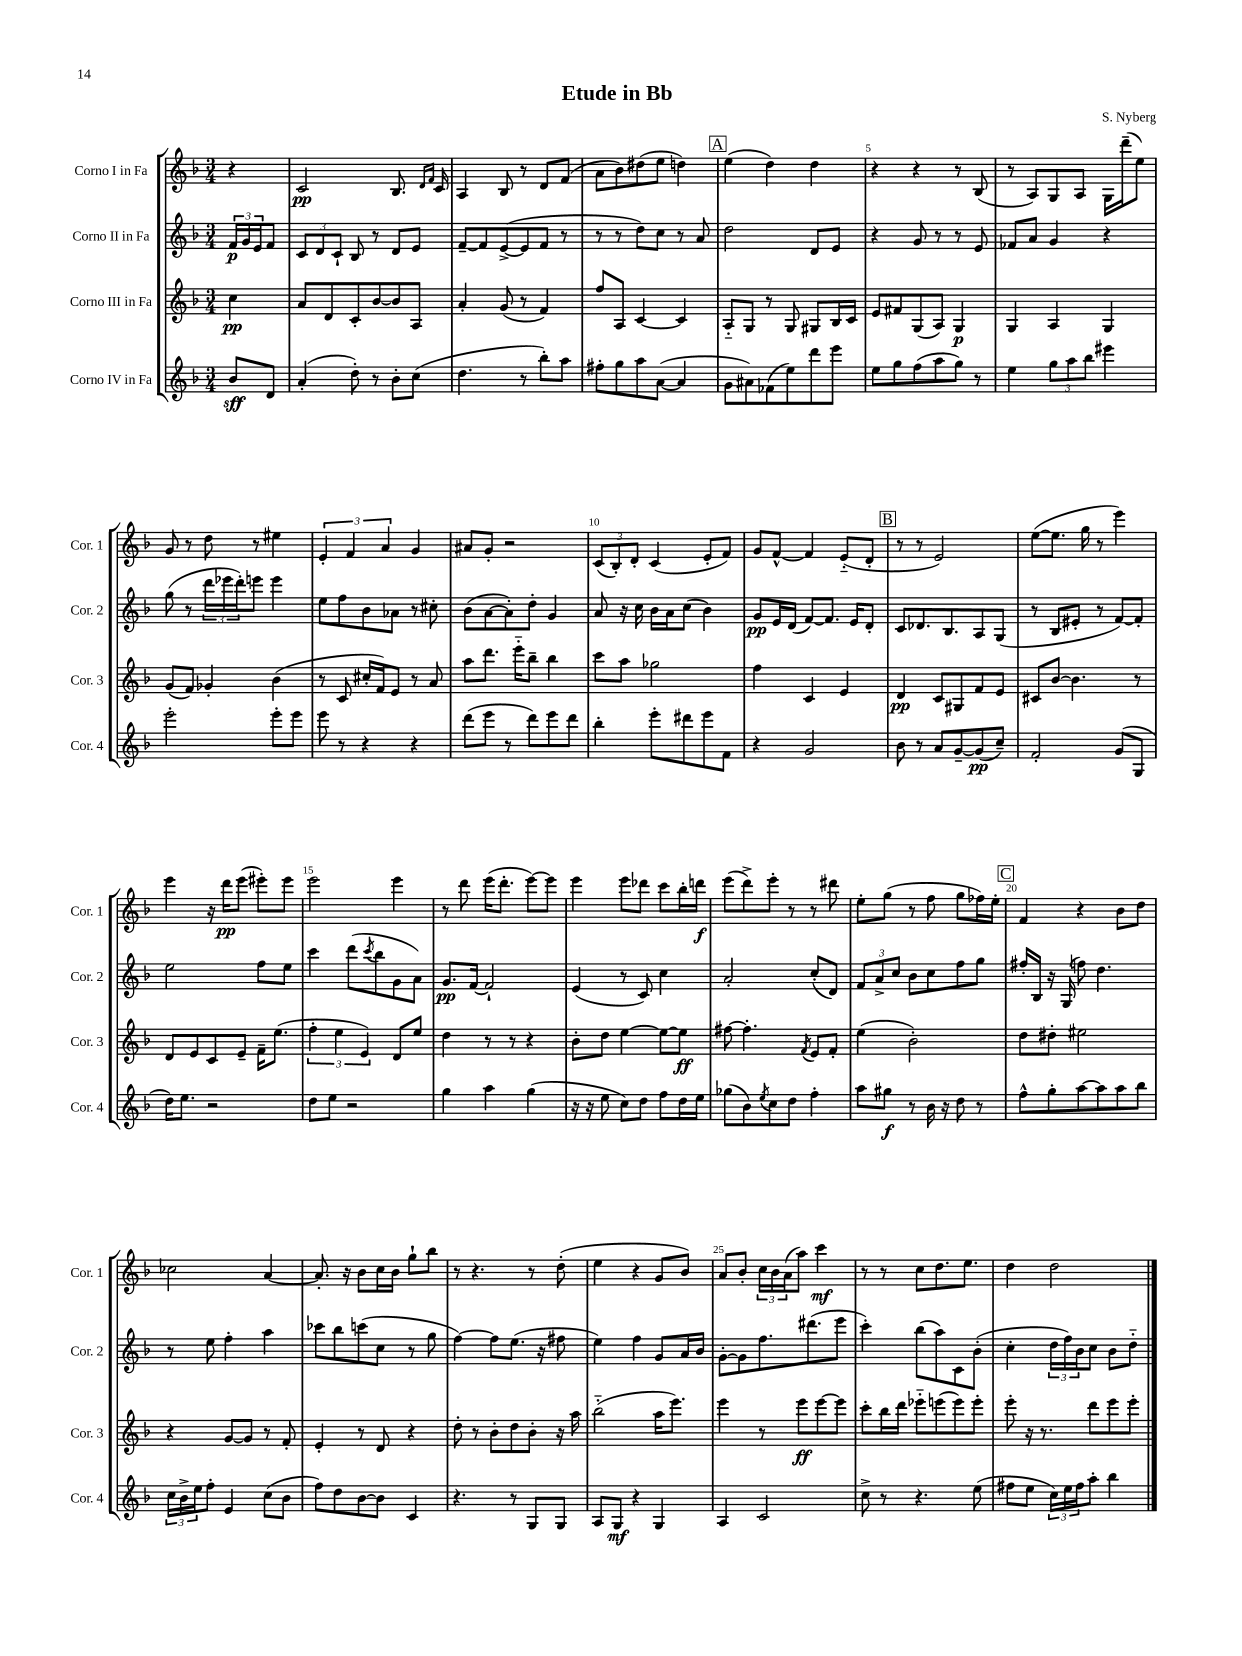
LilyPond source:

\header { title = "Etude in Bb" composer = "S. Nyberg" }
<<
\new StaffGroup <<
\new Staff = "s0" \with { instrumentName = "Corno I in Fa" shortInstrumentName = "Cor. 1" } {
    \clef treble \key f \major \numericTimeSignature \time 3/4 \partial 4
    r4 |
    c'2\pp bes8. \grace { d'16 f'16 } c'16 |
    a4 bes8 r8 d'8 f'8( |
    a'8 bes'8) dis''8( e''8 d''4) |
    \mark \markup { \box "A" } e''4( d''4) d''4 |
    r4 r4 r8 bes8( |
    r8 a8) g8 a8 g16 d'''16--( e''8) |
    g'8 r8 d''8 r8 eis''4 |
    \tuplet 3/2 { e'4-. f'4 a'4 } g'4 |
    ais'8 g'8-. r2 |
    \tuplet 3/2 { c'8( bes8-.) d'8-. } c'4( e'8-. f'8) |
    g'8 f'8~-^ f'4 e'8-_( d'8-. |
    \mark \markup { \box "B" } r8 r8 e'2) |
    e''8~( e''8. g''16 r8 e'''4) |
    e'''4 r16 d'''16\pp e'''8( eis'''8-.) eis'''8 |
    e'''2 e'''4 |
    r8 d'''8 e'''16( d'''8.-. e'''8~) e'''8 |
    e'''4 e'''8 des'''8 c'''8 bes''16-. d'''16\f |
    e'''8( d'''8->) e'''8-. r8 r8 dis'''8 |
    e''8-. g''8( r8 f''8 g''8 fes''16) e''16-. |
    \mark \markup { \box "C" } f'4 r4 bes'8 d''8 |
    ces''2 a'4~ |
    a'8.-. r16 bes'8 c''16 bes'16 g''8-! bes''8 |
    r8 r4. r8 d''8-.( |
    e''4 r4 g'8 bes'8) |
    a'8 bes'8-. \tuplet 3/2 { c''16 bes'16 a'16( } a''8) c'''4\mf |
    r8 r8 c''8 d''8. e''8. |
    d''4 d''2 \bar "|." |
}
\new Staff = "s1" \with { instrumentName = "Corno II in Fa" shortInstrumentName = "Cor. 2" } {
    \clef treble \key f \major \numericTimeSignature \time 3/4 \partial 4
    \tuplet 3/2 { f'16\p g'16 e'16 } f'8 |
    \tuplet 3/2 { c'8 d'8 c'8-! } bes8 r8 d'8 e'8 |
    f'8~-- f'8 e'8~->( e'8 f'8 r8 |
    r8 r8 d''8) c''8 r8 a'8 |
    \mark \markup { \box "A" } d''2 d'8 e'8 |
    r4 g'8 r8 r8 e'8 |
    fes'8 a'8 g'4 r4 |
    g''8( r8 \tuplet 3/2 { d'''16 ees'''16 d'''16-.) } e'''8 e'''4 |
    e''8 f''8 bes'8 aes'8 r8 cis''8-. |
    bes'8( a'8~ a'8-.) d''8-. g'4 |
    a'8 r16 c''16 bes'16 a'16 c''8( bes'4) |
    g'8\pp e'16 d'16( f'8~) f'8. e'16 d'8-. |
    \mark \markup { \box "B" } c'8 des'8. bes8. a8 g8( |
    r8 bes8 eis'8-. r8 f'8~) f'8-. |
    e''2 f''8 e''8 |
    c'''4 d'''8( \acciaccatura { c'''8 } bes''8 g'8 a'8) |
    g'8.\pp f'16~ f'2-! |
    e'4( r8 c'8) c''4 |
    a'2-. c''8-.( d'8) |
    \tuplet 3/2 { f'8 a'8-> c''8 } bes'8 c''8 f''8 g''8 |
    \mark \markup { \box "C" } fis''16-. bes16 r16 g16( f''8) d''4. |
    r8 e''8 f''4-. a''4 |
    ces'''8 bes''8 c'''8( c''8 r8 g''8 |
    f''4~) f''8 e''8.( r16 fis''8 |
    e''4) f''4 g'8 a'16 bes'16 |
    g'8~-. g'8 f''8. dis'''8.( e'''8 |
    c'''4-.) bes''8( a''8) c'8 bes'8-.( |
    c''4-. \tuplet 3/2 { d''16 f''16) bes'16 } c''8 bes'8 d''8-_ \bar "|." |
}
\new Staff = "s2" \with { instrumentName = "Corno III in Fa" shortInstrumentName = "Cor. 3" } {
    \clef treble \key f \major \numericTimeSignature \time 3/4 \partial 4
    c''4\pp |
    a'8 d'8 c'8-. bes'8~ bes'8 a8 |
    a'4-. g'8( r8 f'4) |
    f''8 a8 c'4~ c'4 |
    \mark \markup { \box "A" } a8-_ g8 r8 g8 gis8 bes16 c'16 |
    e'8 fis'8 g8( a8) g4\p |
    g4 a4 g4 |
    g'8( f'8) ges'4-. bes'4( |
    r8 c'8 cis''16-. f'16) e'8 r8 a'8 |
    a''8 d'''8. e'''16-_ bes''8-- bes''4 |
    c'''8 a''8 ges''2 |
    f''4 c'4 e'4 |
    \mark \markup { \box "B" } d'4\pp c'8 gis8 f'8 e'8 |
    cis'8 bes'8~ bes'4. r8 |
    d'8 e'8 c'8 e'8-- f'16-- e''8.( |
    \tuplet 3/2 { f''4-. e''4 e'4) } d'8 e''8 |
    d''4 r8 r8 r4 |
    bes'8-. d''8 e''4~ e''8~ e''8\ff |
    fis''8~ fis''4.-. \acciaccatura { f'8 } e'8 f'8-. |
    e''4( bes'2-.) |
    \mark \markup { \box "C" } d''8 dis''8-. eis''2 |
    r4 g'8~ g'8 r8 f'8-. |
    e'4-. r8 d'8 r4 |
    d''8-. r8 bes'8-. d''8 bes'8-. r16 a''16 |
    bes''2-_( a''16 e'''8.) |
    e'''4 r8 e'''8\ff e'''8~ e'''8 |
    c'''8-. bes''16 d'''16 ees'''8-_ e'''8( e'''8) e'''8-. |
    e'''8-. r16 r8. d'''8 e'''8 e'''8-. \bar "|." |
}
\new Staff = "s3" \with { instrumentName = "Corno IV in Fa" shortInstrumentName = "Cor. 4" } {
    \clef treble \key f \major \numericTimeSignature \time 3/4 \partial 4
    bes'8\sff d'8 |
    a'4-.( d''8-.) r8 bes'8-. c''8( |
    d''4. r8 bes''8-.) a''8 |
    fis''8-. g''8 a''8 a'8~( a'4 |
    \mark \markup { \box "A" } g'8 ais'8) fes'8( e''8) d'''8 e'''8 |
    e''8 g''8 f''8( a''8 g''8) r8 |
    e''4 \tuplet 3/2 { g''8 a''8 bes''8 } eis'''4 |
    e'''2-. e'''8-. e'''8 |
    e'''8 r8 r4 r4 |
    d'''8( e'''8 r8 d'''8) e'''8 d'''8 |
    bes''4-. e'''8-. dis'''8 e'''8 f'8 |
    r4 g'2 |
    \mark \markup { \box "B" } bes'8 r8 a'8 g'8~-- g'8\pp( c''8--) |
    f'2-. g'8( g8 |
    d''16) e''8. r2 |
    d''8 e''8 r2 |
    g''4 a''4 g''4( |
    r16 r16 e''8 c''8) d''8 f''8 d''16 e''16 |
    ges''8( bes'8) \acciaccatura { e''8 } c''8 d''8 f''4-. |
    a''8 gis''8\f r8 bes'16 r16 d''8 r8 |
    \mark \markup { \box "C" } f''8-^ g''8-. a''8~ a''8 a''8 bes''8 |
    \tuplet 3/2 { c''16 bes'16-> e''16 } f''8-. e'4 c''8( bes'8 |
    f''8) d''8 bes'8~ bes'8 c'4 |
    r4. r8 g8 g8 |
    a8 g8\mf r4 g4 |
    a4 c'2 |
    c''8-> r8 r4. e''8( |
    fis''8 e''8 \tuplet 3/2 { c''16) e''16 fis''16 } a''8-. bes''4 \bar "|." |
}
>>
>>
\layout { \context { \Score \override BarNumber.break-visibility = ##(#f #t #t) barNumberVisibility = #(every-nth-bar-number-visible 5) } }
